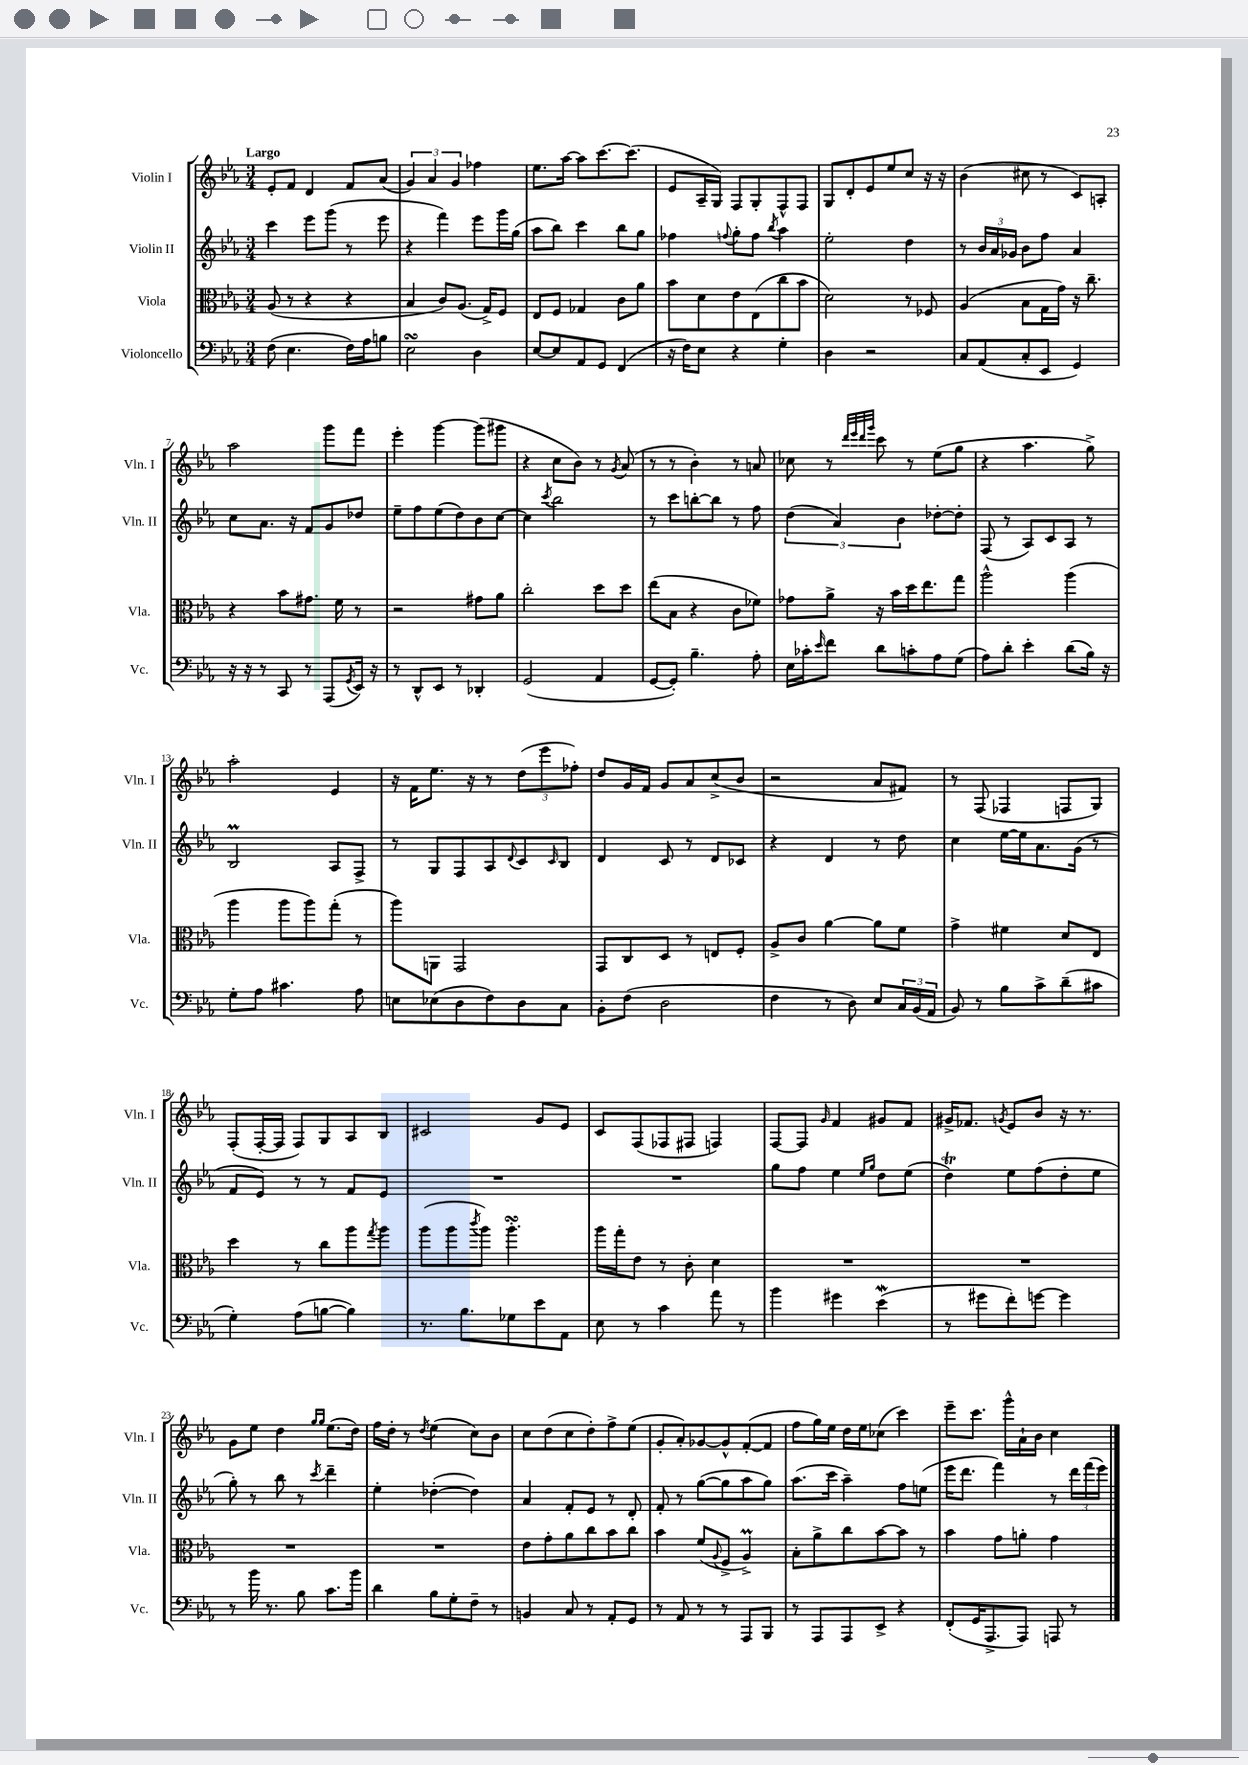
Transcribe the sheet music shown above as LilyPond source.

<<
\new StaffGroup <<
\new Staff = "s0" \with { instrumentName = "Violin I" shortInstrumentName = "Vln. I" } {
    \clef treble \key ees \major \numericTimeSignature \time 3/4 \tempo "Largo"
    ees'8-. f'8 d'4 f'8 aes'8( |
    \tuplet 3/2 { g'4) aes'4 g'4 } fes''4 |
    ees''8. aes''16~ aes''8 c'''8.~ c'''8.( |
    ees'8 aes16-- g16) f8 g8-. f8-^ f8 |
    g8 d'8-. ees'8 ees''8 c''8 r16 r16 |
    bes'4( cis''8 r8 c'8) a8-. |
    aes''2 g'''8 f'''8 |
    ees'''4-. g'''4~ g'''8( gis'''8 |
    r4 c''8 bes'8) r8 \acciaccatura { g'8 } aes'8( |
    r8 r8 bes'4-.) r8 a'8 |
    ces''8 r8 \grace { d'''32 ees'''32 d'''32 g'''32 } c'''8 r8 ees''8( g''8 |
    r4 aes''4. g''8->) |
    aes''2-. ees'4 |
    r16 f'16 ees''8. r16 r8 \tuplet 3/2 { d''8( ees'''8 fes''8-.) } |
    d''8 g'16 f'16 g'8 aes'8 c''8->( bes'8 |
    r2 aes'8 fis'8) |
    r8 f8( fes4 f8 g8) |
    f8-.( f16~-. f16 f8) g8 aes8 bes8 |
    cis'2 g'8 ees'8 |
    c'8 f8( fes8 fis8 f4) |
    f8~ f8 \grace { g'16 } f'4 gis'8 f'8 |
    gis'16-> fes'8. \acciaccatura { g'8 } ees'8 bes'8 r16 r8. |
    g'8 ees''8 d''4 \grace { g''16 g''16 } ees''8.( d''16) |
    f''16 d''16-. r8 \acciaccatura { d''8 } ees''4( c''8) bes'8 |
    c''8 d''8( c''8 d''8-.) f''8-> ees''8( |
    g'8-. aes'8-.) ges'8~ ges'8-^ f'8~-.( f'8 |
    f''8 g''16) ees''16 d''16 ees''16 ces''8( c'''4) |
    ees'''8-- c'''8. g'''16-^ aes'16-! bes'16 c''4 \bar "|." |
}
\new Staff = "s1" \with { instrumentName = "Violin II" shortInstrumentName = "Vln. II" } {
    \clef treble \key ees \major \numericTimeSignature \time 3/4
    c'''4 ees'''8 g'''8( r8 ees'''8 |
    r4 f'''4) ees'''8 g'''16 g''16( |
    aes''8 bes''8) c'''4 bes''8 g''8 |
    fes''4 \appoggiatura { f''8 } g''8-. f''8 \acciaccatura { bes''8 } aes''4 |
    ees''2-. d''4 |
    r8 \tuplet 3/2 { bes'16 aes'16 ges'16 } bes'8 f''8 aes'4 |
    c''8 aes'8. r16 f'8 g'8 des''8 |
    ees''8-- f''8 ees''8( d''8) bes'8 c''8~ |
    c''4 \acciaccatura { c'''8 } bes''2 |
    r8 c'''8 b''8~-. b''8 r8 f''8 |
    \tuplet 3/2 { d''4( aes'4) bes'4 } des''8~-. des''8-. |
    f8( r8 aes8) c'8 aes8 r8 |
    bes2\prall aes8 f8-> |
    r8 g8 f8 aes8 \appoggiatura { d'8 } c'8 \grace { c'16 } bes8 |
    d'4 c'8 r8 d'8 ces'8 |
    r4 d'4 r8 d''8 |
    c''4 ees''16~ ees''16 aes'8. g'16( r8 |
    f'8 ees'8) r8 r8 f'8 ees'8 |
    R2. |
    R2. |
    g''8 f''8 ees''4 \grace { ees''16 g''16 } d''8 ees''8( |
    d''4\trill) ees''8 f''8( d''8-. ees''8 |
    g''8-.) r8 bes''8 r8 \acciaccatura { c'''8 } d'''4-- |
    ees''4-. des''4~-.( des''4) |
    aes'4 f'8-. ees'8 r8 d'8-. |
    f'8-. r8 g''8~( g''8 aes''8 g''8) |
    aes''8.( c'''16 aes''4--) f''8 e''8( |
    ees'''16 d'''8. f'''4) r8 \tuplet 3/2 { d'''16 f'''16( ees'''16) } \bar "|." |
}
\new Staff = "s2" \with { instrumentName = "Viola" shortInstrumentName = "Vla." } {
    \clef alto \key ees \major \numericTimeSignature \time 3/4
    aes8( r8 r4 r4 |
    bes4 c'8) aes8.( g16->) f8 |
    ees8 f8 ges4 c'8 aes'8 |
    bes'8 d'8 ees'8 ees8( c''8 bes'8 |
    d'2) r8 fes8 |
    aes4( bes8 g16 g'16) r16 c''8.-- |
    r4 bes'8 gis'8. f'16 r8 |
    r2 gis'8 aes'8 |
    c''2-. d''8 d''8 |
    ees''8( bes8 r4 c'8 fes'8) |
    ges'8 aes'8-> r16 bes'16 d''16 ees''8. g''8 |
    aes''2-^ aes''4( |
    aes''4 aes''8 aes''8) g''8-.( r8 |
    aes''8) a,8 g,2 |
    g,8 c8 d8 r8 e8 f8-. |
    aes8-> c'8 aes'4~ aes'8 f'8 |
    g'4-> fis'4 d'8 ees8 |
    d''4 r8 c''8 aes''8 \acciaccatura { g''8 } aes''8 |
    aes''8( aes''8 \acciaccatura { c'''8 } aes''8) aes''4.-.\turn |
    aes''16 g''16-. ees'8 r8 c'8-. d'4 |
    R2. |
    R2. |
    R2. |
    R2. |
    ees'8 g'8-. aes'8 c''8 bes'8 c''8 |
    bes'4 f'8( \appoggiatura { aes8 } f8-> aes4->\prall) |
    bes8-. aes'8-> c''8 bes'8~ bes'8 r8 |
    bes'4 g'8 a'8-. g'4 \bar "|." |
}
\new Staff = "s3" \with { instrumentName = "Violoncello" shortInstrumentName = "Vc." } {
    \clef bass \key ees \major \numericTimeSignature \time 3/4
    f8( ees4. f16) aes16 b8 |
    ees2\turn d4 |
    ees8~ ees8 aes,8 g,8 f,4( |
    r16 f16) ees8 r4 g4-. |
    d4 r2 |
    c8 aes,8( c8-. ees,8 g,4) |
    r16 r16 r8 c,8 r8 aes,,8( \acciaccatura { g,8 } ees,16) r16 |
    r8 d,8-^ ees,8 r8 des,4-. |
    g,2( aes,4 |
    g,8~ g,8-.) bes4.-- aes8-. |
    ees16 ces'16-. \grace { ees'16 } f'8 d'8 c'8-. aes8 g8( |
    aes8) d'8-. ees'4-. d'8( bes16) r16 |
    g8-. aes8 cis'4. aes8 |
    e8 ees8( d8 f8) d8 c8 |
    bes,8-. f8( d2 |
    f4 r8 d8) ees8 \tuplet 3/2 { c16 bes,16( aes,16 } |
    bes,8) r8 bes8 c'8-> d'8--( cis'8 |
    g4-.) aes8( b8~ b4) |
    r8. bes8. ges8 ees'8 aes,8 |
    ees8 r8 c'4 aes'8 r8 |
    bes'4 gis'4 ees'4\mordent( |
    r8 gis'8 f'8-.) g'8~ g'4 |
    r8 bes'16 r8. bes8 c'8. bes'16 |
    d'4 bes8 g8-. f8-- r8 |
    b,4 c8 r8 aes,8-. g,8 |
    r8 aes,8 r8 r8 aes,,8 bes,,8 |
    r8 aes,,8 aes,,8 ees,8-> r4 |
    f,8-.( g,16 aes,,8.-> aes,,8) a,,8 r8 \bar "|." |
}
>>
>>
